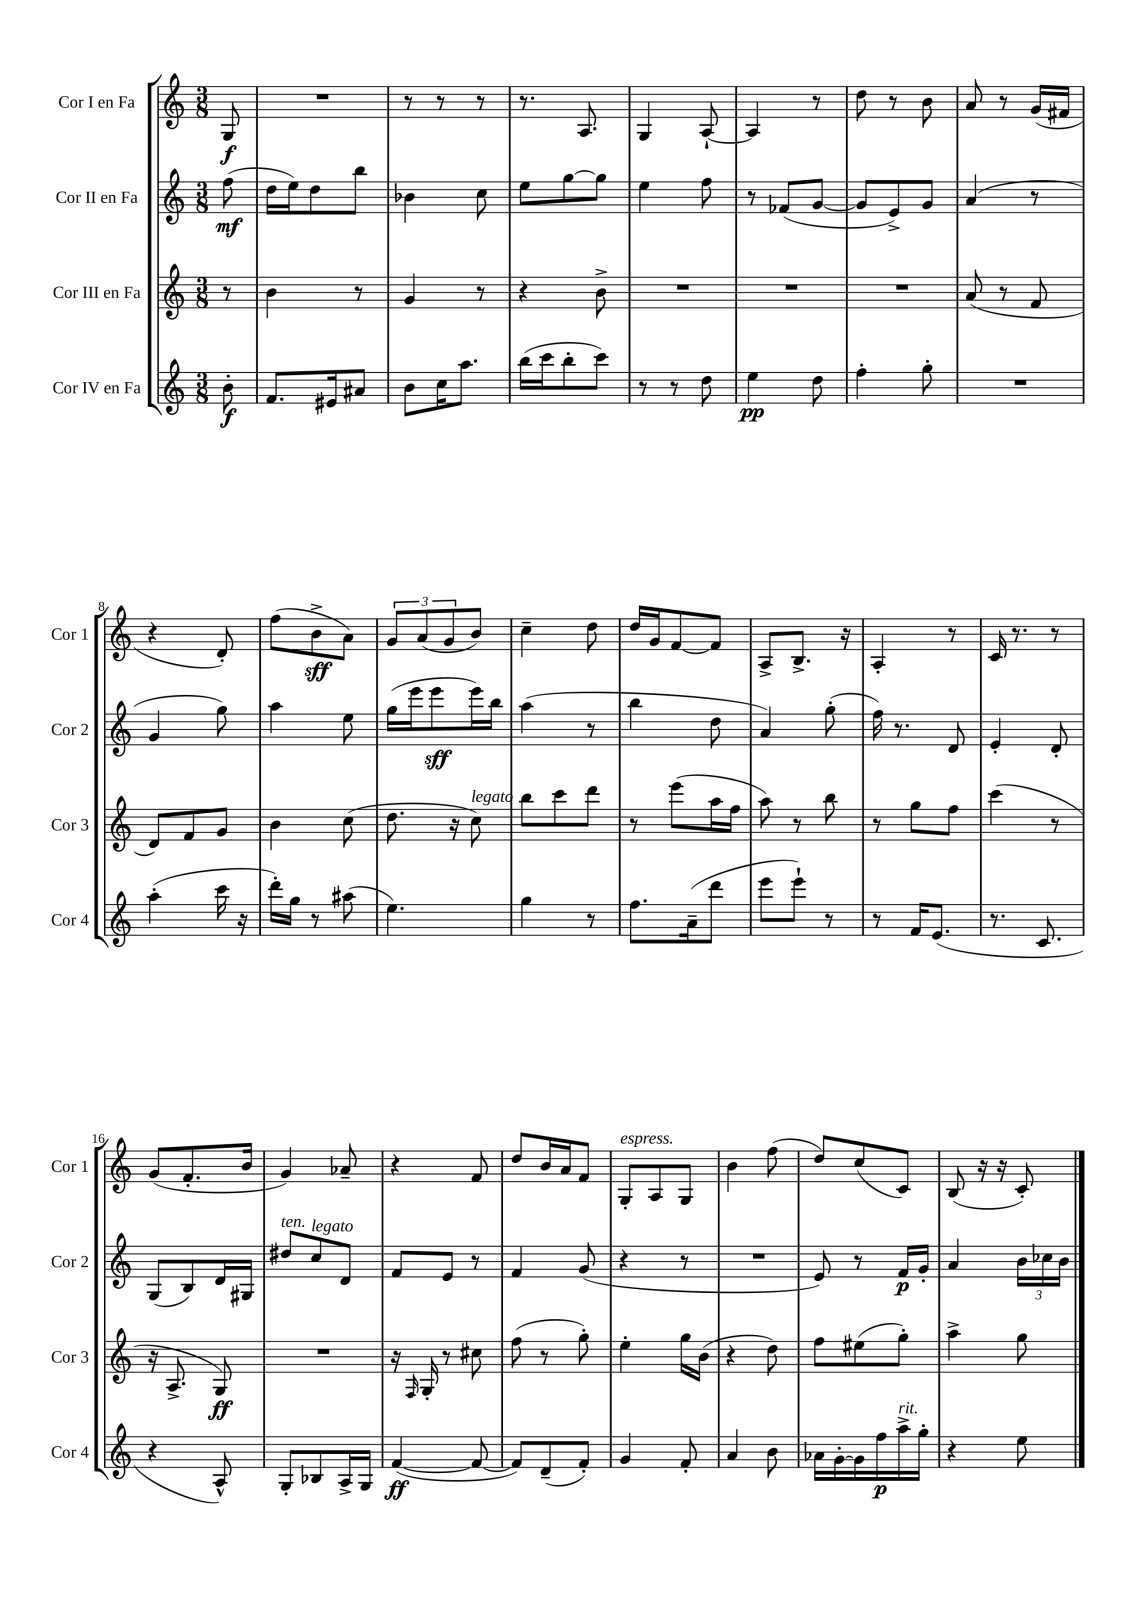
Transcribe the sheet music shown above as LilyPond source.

<<
\new StaffGroup <<
\new Staff = "s0" \with { instrumentName = "Cor I en Fa" shortInstrumentName = "Cor 1" } {
    \clef treble \key c \major \numericTimeSignature \time 3/8 \partial 8
    g8\f |
    R4. |
    r8 r8 r8 |
    r8. a8. |
    g4 a8~-! |
    a4 r8 |
    d''8 r8 b'8 |
    a'8 r8 g'16( fis'16 |
    r4 d'8-.) |
    f''8( b'8->\sff a'8) |
    \tuplet 3/2 { g'8 a'8( g'8 } b'8) |
    c''4-- d''8 |
    d''16 g'16 f'8~ f'8 |
    a8-> b8.-> r16 |
    a4-. r8 |
    c'16 r8. r8 |
    g'8( f'8.-. b'16 |
    g'4) aes'8-- |
    r4 f'8 |
    d''8 b'16 a'16 f'8 |
    g8-.^\markup { \italic "espress." } a8 g8 |
    b'4 f''8( |
    d''8) c''8( c'8) |
    b8( r16 r16 c'8-.) \bar "|." |
}
\new Staff = "s1" \with { instrumentName = "Cor II en Fa" shortInstrumentName = "Cor 2" } {
    \clef treble \key c \major \numericTimeSignature \time 3/8 \partial 8
    f''8\mf( |
    d''16 e''16) d''8 b''8 |
    bes'4 c''8 |
    e''8 g''8~ g''8 |
    e''4 f''8 |
    r8 fes'8( g'8~ |
    g'8 e'8->) g'8 |
    a'4( r8 |
    g'4 g''8) |
    a''4 e''8 |
    g''16( e'''16 e'''8\sff e'''16) b''16 |
    a''4( r8 |
    b''4 d''8 |
    a'4) g''8-.( |
    f''16) r8. d'8 |
    e'4-. d'8-. |
    g8( b8) d'16 gis16 |
    dis''8^\markup { \italic "ten." } c''8^\markup { \italic "legato" } d'8 |
    f'8 e'8 r8 |
    f'4 g'8( |
    r4 r8 |
    R4. |
    e'8) r8 f'16\p g'16-. |
    a'4 \tuplet 3/2 { b'16 ces''16 b'16 } \bar "|." |
}
\new Staff = "s2" \with { instrumentName = "Cor III en Fa" shortInstrumentName = "Cor 3" } {
    \clef treble \key c \major \numericTimeSignature \time 3/8 \partial 8
    r8 |
    b'4 r8 |
    g'4 r8 |
    r4 b'8-> |
    R4. |
    R4. |
    R4. |
    a'8( r8 f'8 |
    d'8) f'8 g'8 |
    b'4 c''8( |
    d''8. r16 c''8^\markup { \italic "legato" }) |
    b''8 c'''8 d'''8 |
    r8 e'''8( a''16 f''16 |
    a''8) r8 b''8 |
    r8 g''8 f''8 |
    c'''4( r8 |
    r16 a8.-> g8\ff) |
    R4. |
    r16 \grace { f16 } g16-. r8 cis''8 |
    f''8( r8 g''8-.) |
    e''4-. g''16 b'16( |
    r4 d''8) |
    f''8 eis''8( g''8-.) |
    a''4-> g''8 \bar "|." |
}
\new Staff = "s3" \with { instrumentName = "Cor IV en Fa" shortInstrumentName = "Cor 4" } {
    \clef treble \key c \major \numericTimeSignature \time 3/8 \partial 8
    b'8-.\f |
    f'8. eis'16 ais'8 |
    b'8 c''16 a''8. |
    b''16( c'''16 b''8-. c'''8) |
    r8 r8 d''8 |
    e''4\pp d''8 |
    f''4-. g''8-. |
    R4. |
    a''4-.( c'''16 r16 |
    d'''16-.) g''16 r8 ais''8( |
    e''4.) |
    g''4 r8 |
    f''8. a'16--( d'''8 |
    e'''8 e'''8-!) r8 |
    r8 f'16 e'8.( |
    r8. c'8. |
    r4 a8-^) |
    g8-. bes8 a16-> g16 |
    f'4~\ff( f'8~ |
    f'8) d'8--( f'8-.) |
    g'4 f'8-. |
    a'4 b'8 |
    aes'16 g'16~-. g'16 f''16\p a''16->^\markup { \italic "rit." } g''16-. |
    r4 e''8 \bar "|." |
}
>>
>>
